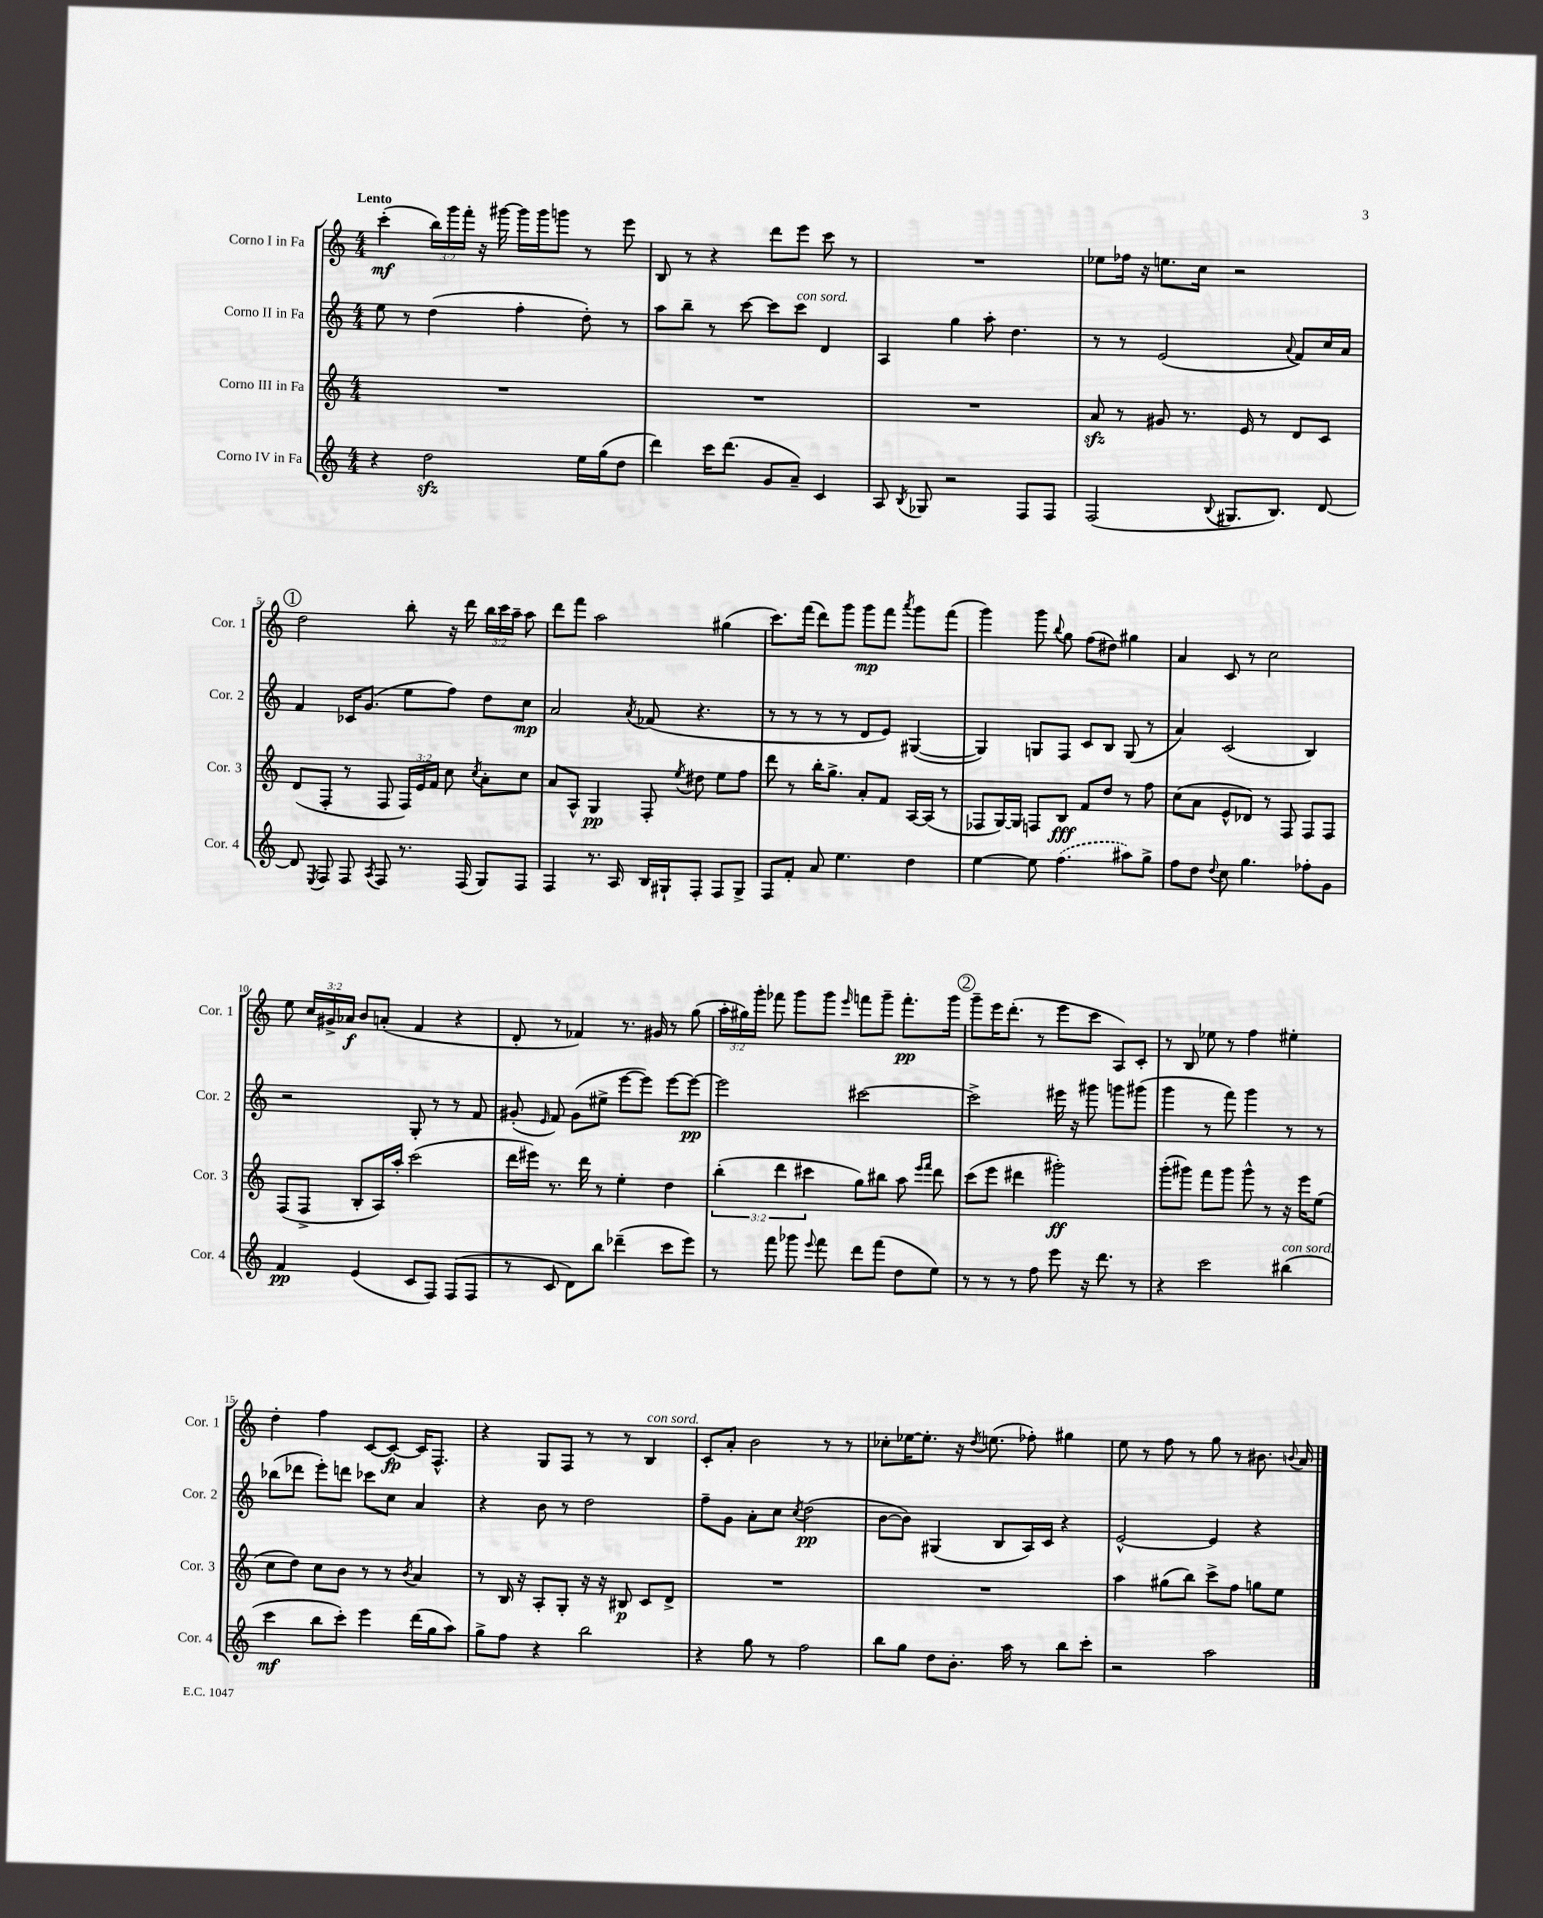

**kern	**kern	**kern	**kern
*staff4	*staff3	*staff2	*staff1
*clefG2	*clefG2	*clefG2	*clefG2
*k[]	*k[]	*k[]	*k[]
*M4/4	*M4/4	*M4/4	*M4/4
4r	1r	8ee	(4ccc'
.	.	8r	.
2dd	.	(4dd	24bb)
.	.	.	24ggg
.	.	.	24fff'
.	.	.	16r
.	.	.	[16ggg#
.	.	4ff'	16ggg#]
.	.	.	16ggg#
.	.	.	8ggg
16ee	.	8dd')	8r
(16gg	.	.	.
8dd	.	8r	8eee
=	=	=	=
4ddd)	1r	8aa	8B
.	.	8bb~	8r
16ccc	.	8r	4r
(8.ddd	.	.	.
.	.	[8ccc	.
8g	.	8ccc]	8ddd
8a~)	.	8ccc	8eee
4c	.	4d	8ccc
.	.	.	8r
=	=	=	=
8A	1r	4A	1r
8qB	.	.	.
8G-	.	.	.
2r	.	4gg	.
.	.	8aa'	.
.	.	4.dd	.
8F	.	.	.
8F	.	.	.
=	=	=	=
(2F	8a	8r	8ee-
.	8r	8r	16ff-
.	.	.	16r
.	8g#	(2e	8.ee
.	8.r	.	.
.	.	.	16cc
8qqB	.	.	.
8.G#	.	.	2r
.	16e	.	.
.	8r	.	.
8.B)	.	.	.
.	.	8qqa	.
.	8d	8f)	.
[8d	8c	16cc	.
.	.	16a	.
=	=	=	=
8d]	(8d	4f	2dd
8qE	.	.	.
8F	8F'	.	.
8F	8r	16c-	.
.	.	(8.g	.
8qA	.	.	.
8F	8F	.	.
8.r	24F)	8ee	8bb'
.	24e	.	.
.	24f	.	.
.	8cc	8ff)	16r
(16F	.	.	16ddd
.	8qcc	.	.
8G)	8a'	8dd	24bb
.	.	.	24ccc
.	.	.	24aa~
8F	8cc	8cc	8aa
=	=	=	=
4F	8a	2a	8ddd
.	8A^^	.	8fff
8.r	4G	.	2aa
16A	.	.	.
.	.	8qa	.
16B	8F'	(8f-	.
16G#`	.	.	.
.	8qee	.	.
8F'	8dd#	4.r	.
8F	8ee	.	(4gg#
8G#^	8ff	.	.
=	=	=	=
8F	8ddd	8r	8.ccc)
8f'	8r	8r	.
.	.	.	(16fff
8a	16bb'	8r	8ddd)
.	8.gg^	.	.
4.ee	.	8r	8ggg
.	8a'	8d	8ggg
.	8f	8e)	8fff
.	.	.	8qaaa
4dd	[16A	([4G#	8ggg
.	(16A]	.	.
.	8r	.	(8fff
=	=	=	=
[4ee	8F-	4G#])	4ggg)
.	[16G)	.	.
.	16G]	.	.
8ee]	8F	8G	8ggg
.	.	.	8qqbb
(4.ff	8B	8F	8gg
.	8f	8c	(8ff
.	8dd	8B	8dd#)
8aa#)	8r	(8G	4gg#
8gg^	8ff	8r	.
=	=	=	=
8ff	(8cc	4a)	4a
8dd	8a	.	.
8qqdd	.	.	.
8cc	8e^^	(2c	8c
4.gg	8d-)	.	8r
.	8r	.	2cc
.	8F	.	.
8ff-'	8F	4B)	.
8g	8F	.	.
=	=	=	=
4f	(8F	2r	8ee
.	8F^	.	24cc
.	.	.	24g#^
.	.	.	24a-
(4e	8B'	.	8b
.	16A)	.	(8a'
.	16aa'	.	.
8c	(2ccc	8G'	4f
8F)	.	8r	.
(8F	.	8r	4r
8F	.	8f	.
=	=	=	=
8r	16ddd	(8g#'	8d'
.	16eee#)	.	.
.	.	16qqe	.
8c	8.r	8f)	8r
8d)	.	(8g#	4f-)
.	16ddd	.	.
8bb	8r	8ee#^	.
(4ddd-~	4ee'	[8eee	8.r
.	.	8eee])	.
.	.	.	16g#
8ccc	4dd	[8eee	8r
8eee)	.	8eee_	(8gg
=	=	=	=
8r	(6bb'	2eee]	24aa'
.	.	.	24gg#)
.	.	.	24ggg'
8fff	.	.	8fff-
.	6ddd	.	.
8ggg-	.	.	8ggg
.	6ccc#	.	.
8qqeee	.	.	.
8fff	.	.	8ggg
.	.	.	16qqeee
8ddd	8gg)	[2ccc#	8fff
(8fff	8bb#	.	8ggg~
8dd	8aa	.	8.fff'
.	16qqeee	.	.
.	16qqfff	.	.
8ee)	8ddd	.	.
.	.	.	16ggg
=	=	=	=
8r	(8ccc	2ccc#^]	8ggg~
8r	8eee	.	16eee
.	.	.	(8.ddd'
8r	4ddd#	.	.
8ff	.	.	8r
8eee	2ggg#')	16eee#	8eee
.	.	16r	.
16r	.	8ggg#	8ccc
8.ddd	.	.	.
.	.	8ggg	8A)
8r	.	(8ggg#	8c'
=	=	=	=
4r	(8ggg'	4ggg	8r
.	8ggg#)	.	8B
2ccc	8fff	8r	8ee-
.	8ggg#	8fff)	8r
.	8ggg#^^	4ggg	4ff
.	8r	.	.
(4bb#	16r	8r	4ee#'
.	16eee	.	.
.	(8ee	8r	.
=	=	=	=
4ccc	8cc	(8bb-	4dd'
.	8dd)	8ddd-	.
8bb	8cc	8eee')	4ff
8ccc')	8b	8ddd	.
4eee	8r	8ccc-	[8c
.	8r	8cc	8c_
.	8qb	.	.
(16ddd	4a	4a	16c]
16gg	.	.	8.F^^
8aa)	.	.	.
=	=	=	=
8gg^	8r	4r	4r
8ff	16B	.	.
.	16r	.	.
4r	8A'	8b	8G
.	8G'	8r	8F
2bb	16r	2dd	8r
.	16r	.	.
.	8B#	.	8r
.	8c	.	4B
.	8d^	.	.
=	=	=	=
4r	1r	8ff~	8c'
.	.	8g	8a'
8gg	.	8a'	2b
8r	.	8cc	.
.	.	8qcc	.
2ff	.	(2dd	.
.	.	.	8r
.	.	.	8r
=	=	=	=
8bb	1r	[8b	8cc-'
8gg	.	8b])	[16ee-
.	.	.	8.ee-']
8dd	.	(4G#	.
8.b'	.	.	16r
.	.	.	8qdd
.	.	.	(8.ee
.	.	8B	.
16aa	.	.	.
8r	.	16A)	8ff-')
.	.	16c	.
8bb	.	4r	4gg#
8ccc'	.	.	.
=	=	=	=
2r	4aa	[2e^^	8ee
.	.	.	8r
.	(8gg#	.	8ff
.	8bb)	.	8r
2aa	8ccc^	4e]	8gg
.	8ff	.	8r
.	8gg	4r	8.b#
.	8ee	.	.
.	.	.	8qqb
.	.	.	16a
==	==	==	==
*-	*-	*-	*-
